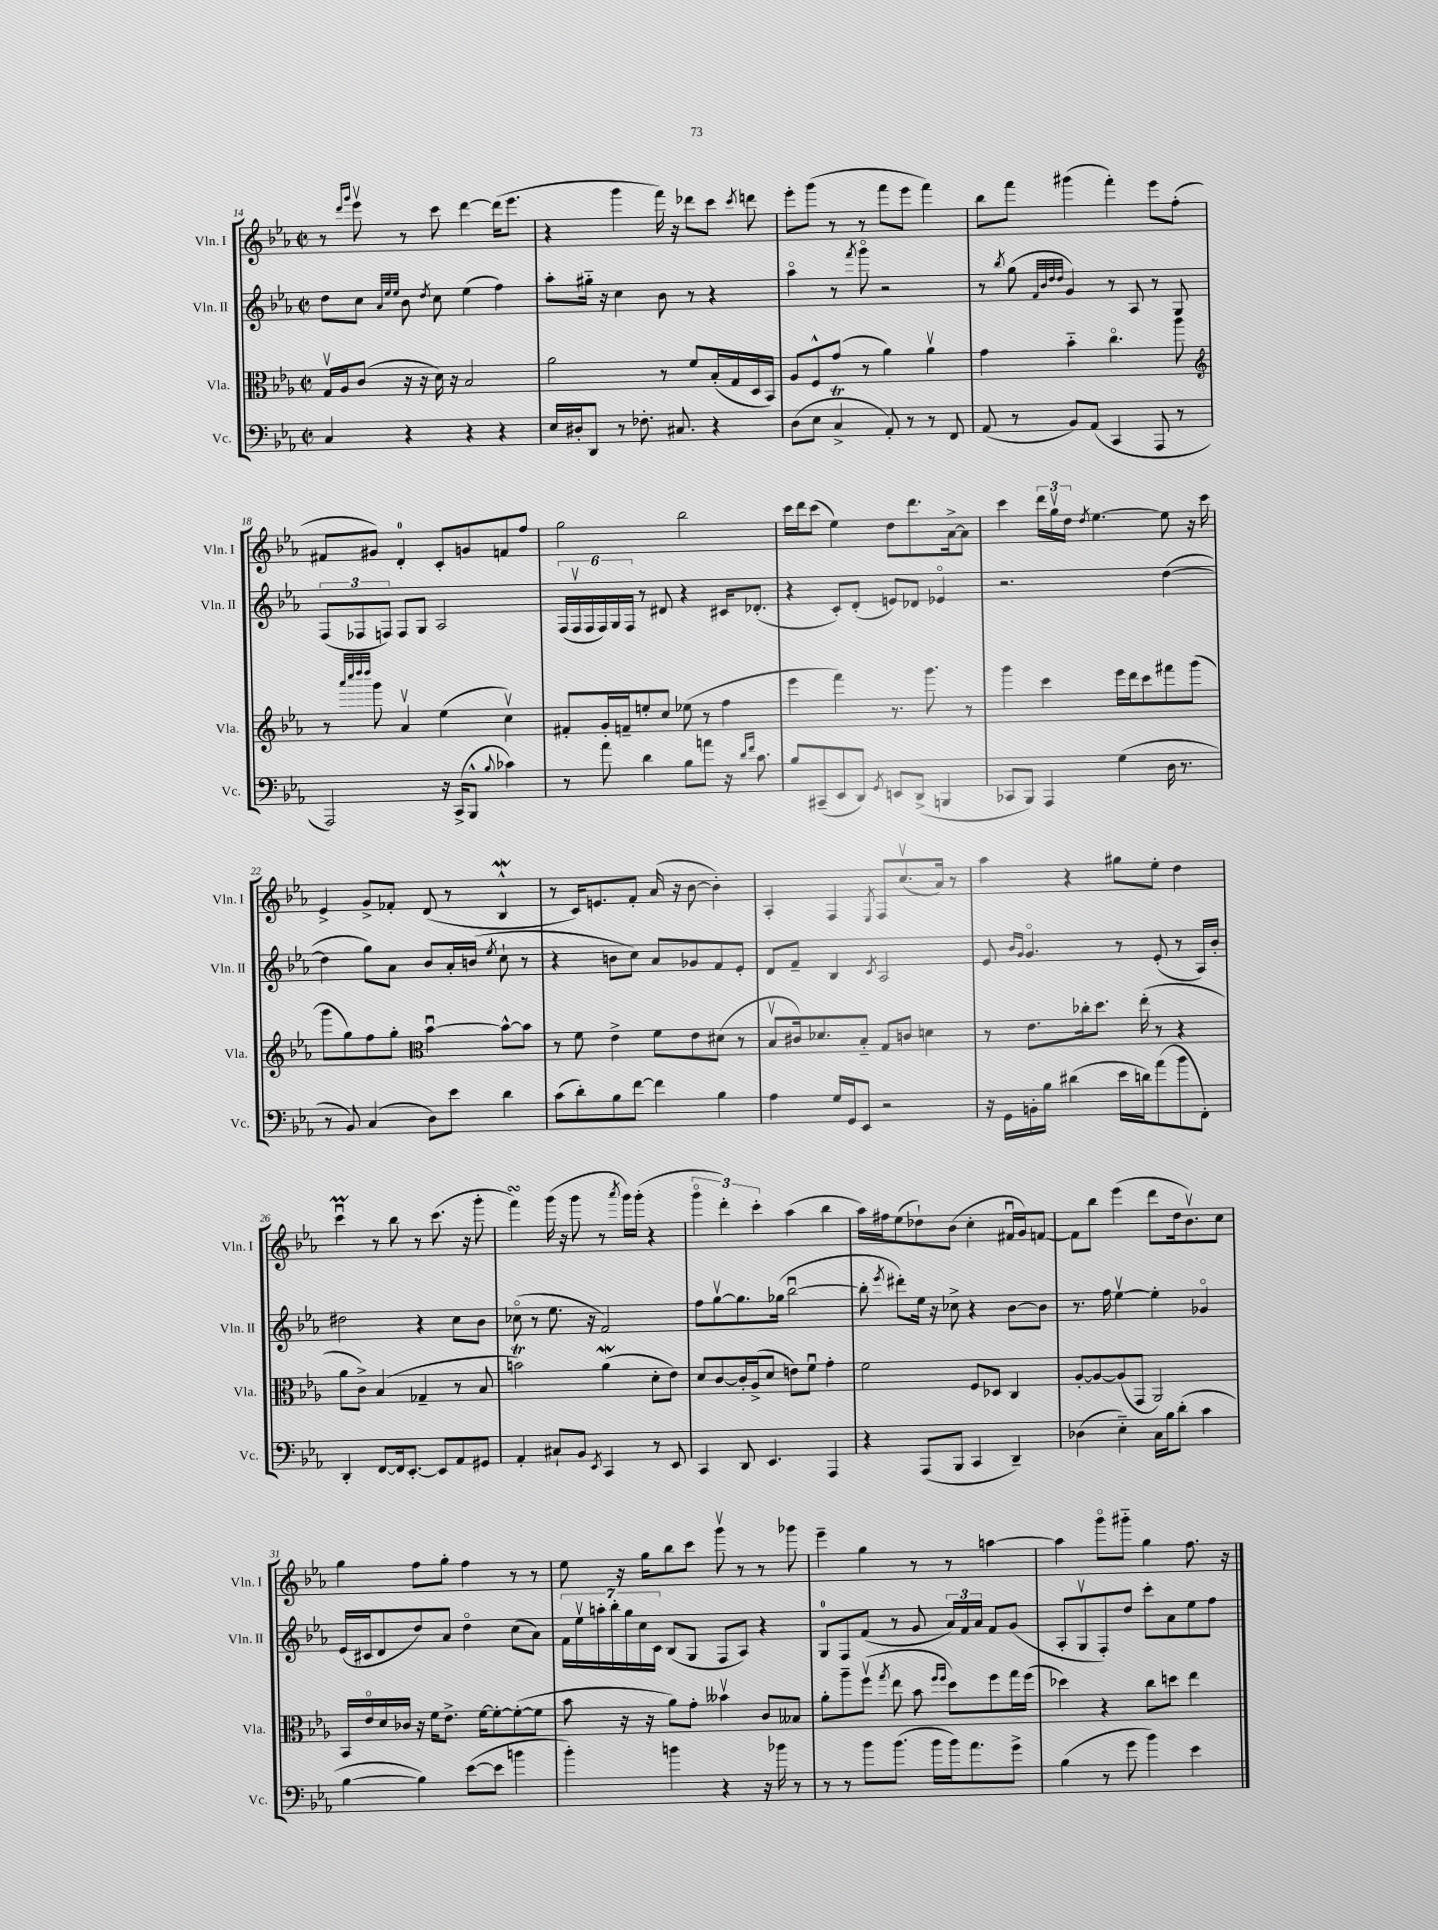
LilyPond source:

<<
\new StaffGroup <<
\new Staff = "s0" \with { instrumentName = "Vln. I" shortInstrumentName = "Vln. I" } {
    \clef treble \key ees \major \defaultTimeSignature \time 2/2
    \autoBeamOff r8 \grace { d'''16[ g'''16] } ees'''8\upbow r8 c'''8 d'''4~ d'''16[( ees'''8.] |
    r4 g'''4 f'''16) r16 des'''8[ c'''8] \acciaccatura { c'''8 } d'''8 |
    ees'''8[-. g'''8]( r8 r8 f'''8[ ees'''8] f'''4) |
    bes''8[ f'''8] gis'''4( f'''4-.) ees'''8[ f''8]-.( |
    fis'8[ gis'8]) d'4-0-. c'8[-. g'8 f'8 f''8] |
    g''2 bes''2 |
    c'''16[ d'''16 c'''8]( ees''4) d''8[ d'''8. aes'16~-> aes'8] |
    c'''4 \tuplet 3/2 { d'''16[ g''16\upbow d''16] } \acciaccatura { d''8 } ees''4.~ ees''8 r16 c'''16 |
    ees'4-> g'8[-> fes'8]-. d'8( r8 bes4-^\mordent |
    r8 c'16[) e'8. f'8]-. aes'16( r16 bes'8~ bes'4-.) |
    aes4-. f4 \acciaccatura { ees8 } f8[ c''8.\upbow( aes'16]) r8 |
    aes''4 r4 gis''8[ ees''8]-. d''4 |
    c'''4\downbow\prall r8 bes''8 r8 c'''8.( r16 g'''8-. |
    f'''4\turn) g'''16( r16 g'''8 r8 \acciaccatura { aes'''8 } g'''16[) g'''16]-.( r4 |
    \tuplet 3/2 { g'''4\flageolet d'''4-.) c'''4-. } aes''4( bes''4 |
    aes''16[) fis''16 ees''8( des''8-!) bes'8]( c''4-. fis'16[\downbow g'16) f'8]~ |
    f'8[ bes''8] ees'''4( d'''8[ d''16 bes'8.\upbow) c''8] |
    g''4 f''8[ g''8]-. f''4 r8 r8 |
    ees''8 r16 g''16[ bes''8 c'''8] g'''8\upbow r8 r8 ges'''8 |
    ees'''4-- g''4 r8 r8 a''4~ |
    a''4 g'''8[\flageolet gis'''8]-_ g''4 f''8. r16 \bar "|." |
}
\new Staff = "s1" \with { instrumentName = "Vln. II" shortInstrumentName = "Vln. II" } {
    \clef treble \key ees \major \defaultTimeSignature \time 2/2
    \autoBeamOff d''8[ c''8] \grace { aes'32[ ees''32 ees''32] } bes'8 \acciaccatura { d''8 } c''8 ees''4( f''4) |
    aes''8[-. gis''16]-_ r16 c''4 bes'8 r8 r4 |
    aes''4\flageolet r8 \acciaccatura { f'''8 } g'''8\flageolet r2 |
    r8 \acciaccatura { bes''8 } g''8( \grace { f'32[ bes'32 d''32 d''32] } g'4) r8 aes8 r8 g8 |
    \tuplet 3/2 { f8[( fes8 f8]) } f8[ g8] aes2 |
    \tuplet 6/4 { f16[( f16\upbow f16 f16) g16 f16] } r8 dis'8 r4 cis'16[ des'8.]-.( |
    r4 c'8[-.) d'8]-.( e'8[) des'8] ees'4\flageolet |
    r2. d''4~( |
    d''4 g''8[) aes'8] bes'8[ aes'16-. b'16]( \acciaccatura { ees''8 } c''8-! r8 |
    r4 b'8[ c''8]) aes'8[ ges'8 f'8 ees'8]-. |
    d'8[ f'8]-- bes4 \acciaccatura { c'8 } aes2 |
    ees'8 \grace { bes'16[ g'16] } g'4.\flageolet r8 ees'8-.( r8 aes16[) bes'16]-. |
    dis''2 r4 c''8[ bes'8] |
    ces''8\flageolet( r8 ees''8. r16 f'2) |
    f''8[ g''8~\upbow g''8. ges''16]( bes''2~\downbow |
    bes''8-. \acciaccatura { ees'''8 } dis'''8[-.) ees''16] r16 ces''8-> r4 bes'8[~ bes'8] |
    r8. f''16 ees''4~\upbow ees''4-. ges'4\flageolet |
    ees'16[( cis'16 d'8 d''8) aes'8] d''4\flageolet c''8[( aes'8]) |
    \tuplet 7/4 { f'16[ ees''16\upbow a''16-. bes''16-. g''16 c''16 c'16] } bes8[( g8] f8[ aes8]) r4 |
    g8[-0 f8 f'8]( r8 g'8 \tuplet 3/2 { aes'16[) f'16 aes'16] } f'8[ g'8]( |
    aes8[-. g8\upbow f8-.) d''8] c'''8[-. aes'8 ees''8 f''8] \bar "|." |
}
\new Staff = "s2" \with { instrumentName = "Vla." shortInstrumentName = "Vla." } {
    \clef alto \key ees \major \defaultTimeSignature \time 2/2
    \autoBeamOff g16[\upbow aes16 c'8]( r16 r16 d'16) r16 bes2 |
    aes'2 r8 f'8[ bes16-.( g16 d16 bes,16]) |
    aes8[ f8-^ g'8]( r8 aes'4) aes'4\upbow |
    g'4 bes'4-_ c''4.\flageolet aes''8 |
    \clef treble r8 \grace { aes'''32[ c''''32 d''''32 d''''32] } g'''8 aes'4\upbow ees''4( c''4\upbow) |
    fis'8[-. g'16-. f'16-- e''8-. c''8] ees''8( r8 f''4 |
    ees'''4 f'''4) r8. g'''8. r8 |
    g'''4 c'''4 ees'''16[ d'''16 c'''8 fis'''8 g'''8]( |
    g'''8[ g''8) f''8 g''8]-. \clef alto bes'4~\downbow bes'8[~-^ bes'8] |
    r8 f'8 ees'4-> f'8[ ees'8 dis'8]( r8 |
    bes8[\upbow cis'16) des'8. bes8]-_ g8[ c'8] d'4 |
    r8 ees'8.[ ces''16-. d''8.] ees''16-.( r8 r4 |
    aes'8[ c'8]->) bes4( ges4-- r8 bes8 |
    b'2\trill) aes'4\mordent( d'8[-. ees'8]) |
    d'8[ c'8~ c'16-. aes16->( d'8] e'8[) f'8]\downbow g'4-. |
    f'2 f8[ des8] c4 |
    aes8[~-. aes8~ aes8( g,8] aes,2) |
    bes,16[ ees'16\flageolet d'16 ces'16] r16 f'16[ ees'8.]-> f'16[~ f'8~-. f'8~-.( f'8] |
    bes'8 r16 r16 aes'8[) g'8]-. beses'4\upbow c'8[ beses8] |
    aes'8[-. aes''8-- f''8]\upbow( \acciaccatura { g''8 } ees''8 bes'8 \grace { f''16[ f''16] } d''8[) f''8 g''16 f''16]( |
    des''4) r4 c''8[ d''8] ees''4 \bar "|." |
}
\new Staff = "s3" \with { instrumentName = "Vc." shortInstrumentName = "Vc." } {
    \clef bass \key ees \major \defaultTimeSignature \time 2/2
    \autoBeamOff c4 r4 r4 r4 |
    ees16[ dis16-. d,8] r8 fes8.-. cis8. r4 |
    d8[( ees8] c4->\trill aes,8-.) r8 r8 f,8 |
    aes,8( r8 bes,8[) aes,8]( c,4 aes,,8 r8 |
    aes,,2) r16 c,16[->( bes,,8]-^ \appoggiatura { bes8 } ces'4) |
    r8 aes'8 d'4 bes8[ a'8] r16 \grace { d'16[ f'16] } c'8. |
    bes8[ cis,8--( ees,8 d,8]) \acciaccatura { g,8 } e,8[ d,8]->( b,,4 |
    ces,8[ bes,,8]) aes,,4 g4( d16 r8. |
    r8 bes,8) c4( d8[) ees'8] d'4 |
    c'8[( d'8-.) bes8 f'8]~ f'4 bes4 |
    aes4 g16[ g,16 ees,8] r2 |
    r16 g,16[ b,16-. bes16] dis'4( ees'16[ d'16) aes'8( bes'8 f,8]-.) |
    d,4-. f,8[~ f,16 ees,8.]~-. ees,8[ aes,8 gis,8] |
    aes,4-. cis8[-! bes,8] \acciaccatura { ees,8 } c,4 r8 ees,8 |
    c,4 d,8 ees,4. aes,,4 |
    r4 aes,,8[( bes,,8] c,4 d,4--) |
    des4( ees4-_) c16[ bes16 d'8]-.( c'4 |
    bes4~ bes4) ees'8[~( ees'8] b'4 |
    bes'4-.) b'4 r4 r16 bes'16 r8 |
    r8 r8 bes'8[ bes'8.]( bes'16[ bes'16) aes'8. g'8]-> |
    bes4( r8 g'8 bes'4) ees'4 \bar "|." |
}
>>
>>
\layout { \context { \Score currentBarNumber = #14 } }
